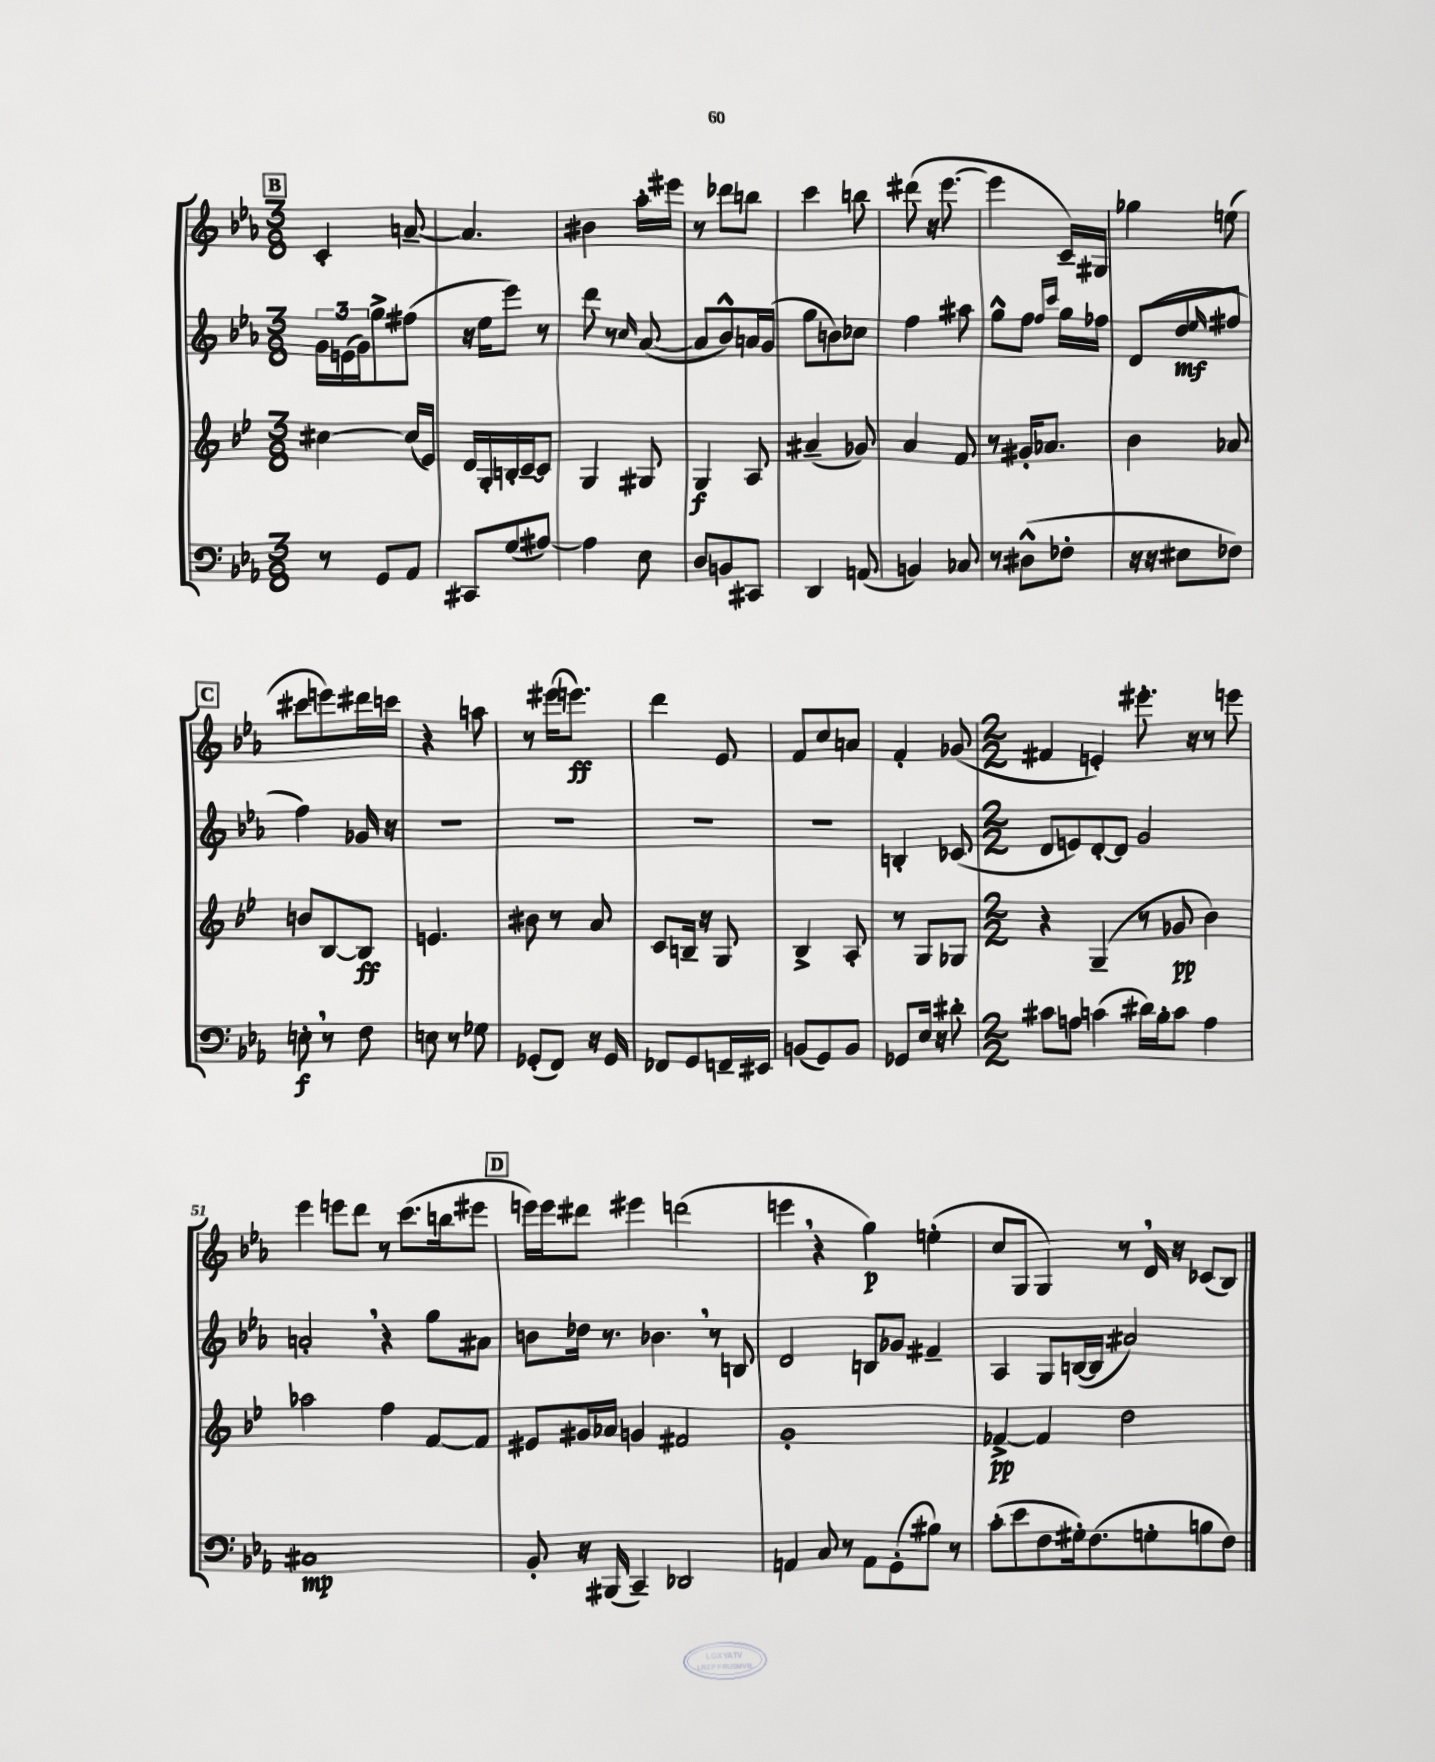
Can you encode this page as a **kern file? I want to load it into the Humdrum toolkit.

**kern	**kern	**kern	**kern
*staff4	*staff3	*staff2	*staff1
*clefF4	*clefG2	*clefG2	*clefG2
*k[b-e-a-]	*k[b-e-]	*k[b-e-a-]	*k[b-e-a-]
*M3/8	*M3/8	*M3/8	*M3/8
8r	[4cc#	24g	4c'
.	.	(24e	.
.	.	24g)	.
8GG	.	8gg^	.
8AA-	(16cc#]	(8ff#	[8a~
.	16e-)	.	.
=	=	=	=
8CC#	16d	16r	4.a]
.	16G'	16ee-	.
(8G	16B'	8eee-)	.
.	[16c~	.	.
[8A#)	8c]	8r	.
=	=	=	=
4A#]	4G	8ddd	4b#
.	.	8r	.
.	.	16qqcc	.
8E-	8G#	([8a-	16aa-'
.	.	.	16eee#
=	=	=	=
8D	4G	8a-]	8r
8BB	.	8b-^^)	8ddd-
8CC#	8A	16a	8bb
.	.	(16g	.
=	=	=	=
4DD	(4a#~	8gg	4ccc
.	.	8b)	.
(8AA	8g-)	8cc-	8bb
=	=	=	=
4BB)	4a	4ff	(8ddd#
.	.	.	16r
.	.	.	[8.eee-
8C-	8f	8aa#	.
=	=	=	=
8r	8r	8gg^^	4eee-]
(8D#^^	16g#'	8ff	.
.	8.a-	.	.
.	.	16qqff	.
.	.	16qqccc	.
8F-'	.	16gg	16c~)
.	.	16ff-	16G#
=	=	=	=
16r	4b-	(8d	4gg-
16r	.	.	.
8E#	.	8dd	.
.	.	16qqee-	.
8F-)	8a-	8ff#	(8ee
=	=	=	=
8E'	8b	4ff)	8ccc#
8r	[8B-	.	8eee)
8F	8B-]	16g-	16ddd#
.	.	16r	16ccc
=	=	=	=
8E	4.e	4.r	4r
8r	.	.	.
8G-	.	.	8aa
=	=	=	=
(8GG-'	8b#	4.r	8r
8FF)	8r	.	(16eee#
.	.	.	8.eee)
16r	8a	.	.
16GG-	.	.	.
=	=	=	=
8FF-	8c	4.r	4ddd
8GG	16B~	.	.
.	16r	.	.
16FF~	8G	.	8e-
16EE#	.	.	.
=	=	=	=
(8BB	4B-^	4.r	8f
8GG)	.	.	8cc
8BB	8A'	.	8a
=	=	=	=
8GG-	8r	4B'	4f'
16E-	8G	.	.
16r	.	.	.
8d#'	8G-	(8c-	(8g-
=	=	=	=
*M2/2	*M2/2	*M2/2	*M2/2
8c#	4r	8d	4f#
8A	.	8e)	.
(4c	(4G~	[8d'	4e')
.	.	8d]	.
16d#)	8r	2g	8.eee#'
16B-'	.	.	.
8c	8g-	.	.
.	.	.	16r
4A	4b-)	.	8r
.	.	.	8eee
=	=	=	=
1C#	2aa-	2a'	4eee-
.	.	.	8eee
.	.	.	8ddd
.	4ff	4r	8r
.	.	.	(8.ccc
.	[8f	8gg	.
.	.	.	16bb
.	8f]	8a#	8eee#
=	=	=	=
8BB-'	8e#	8b	16eee)
.	.	.	16eee
16r	16g#	16dd-	8ddd#
(16BBB#	16a-	8.r	.
4CC~)	4g	.	4eee#
.	.	4.b-	.
2DD-	2f#	.	(2ddd
.	.	8r	.
.	.	8B	.
=	=	=	=
4AA	1g'	2d	4eee
8C	.	.	4r
8r	.	.	.
8AA	.	8B	4gg)
(8GG'	.	8g-	.
8B#)	.	4f#~	(4ee'
8r	.	.	.
=	=	=	=
(8c'	[4f-^	4A-	8cc
8e-	.	.	8G
8F	4f-]	8G	4G)
16G#')	.	([16B	.
(8.F	.	16B]	.
.	2dd	2a#)	8r
8G'	.	.	16d
.	.	.	16r
8B	.	.	(8c-
8F)	.	.	8B-)
==	==	==	==
*-	*-	*-	*-
